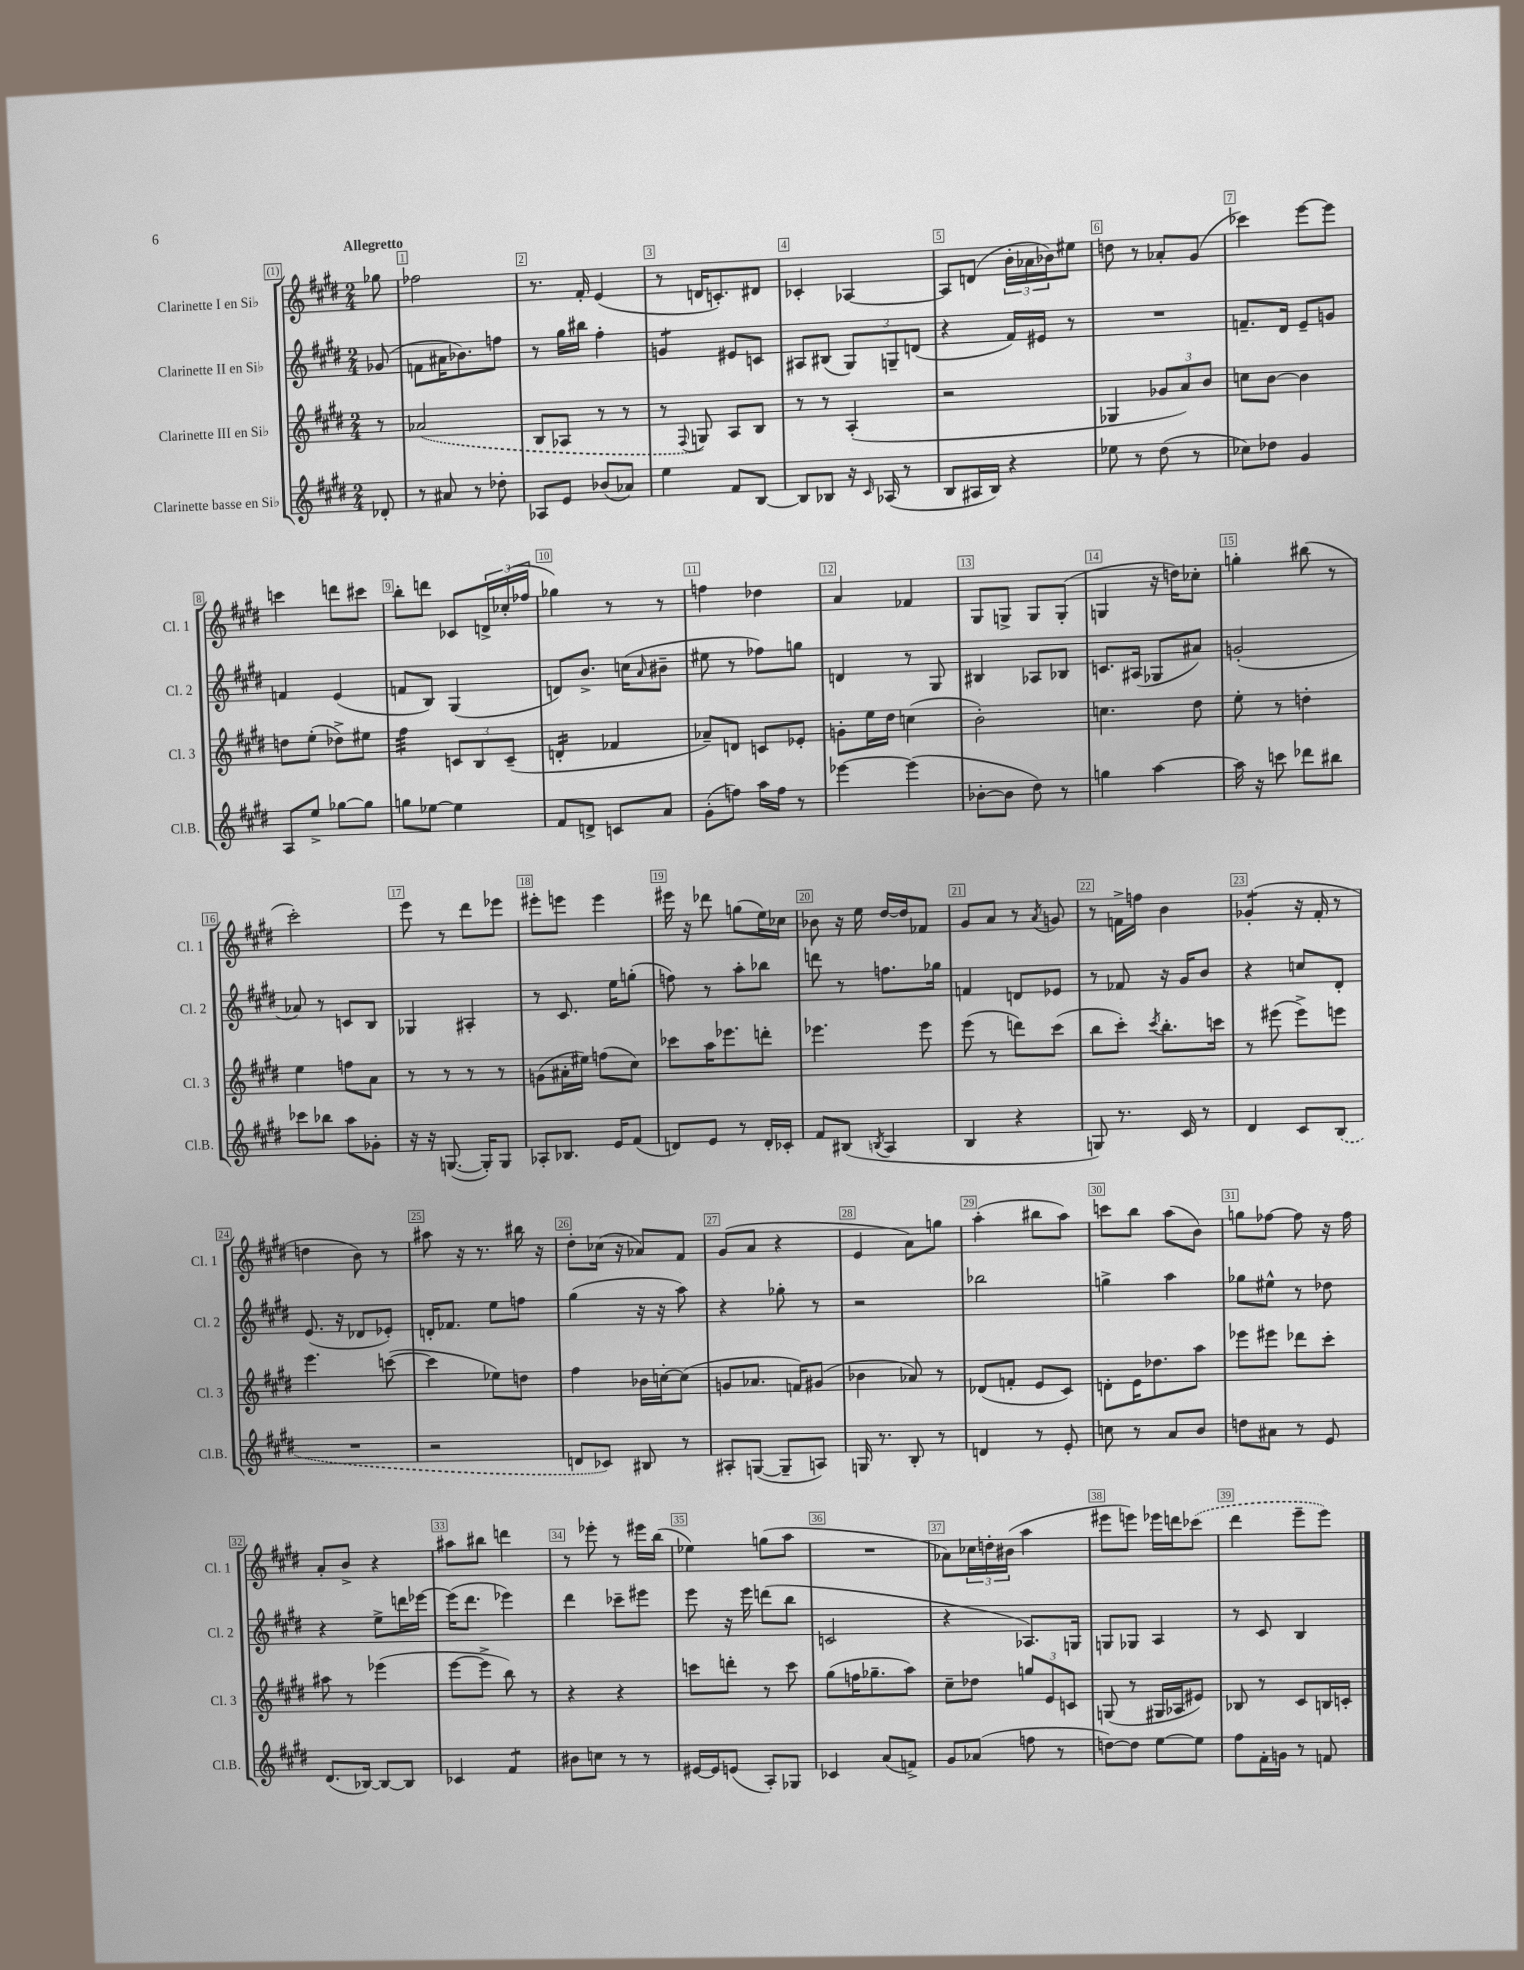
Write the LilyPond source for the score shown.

<<
\new StaffGroup <<
\new Staff = "s0" \with { instrumentName = "Clarinette I en Sib" shortInstrumentName = "Cl. 1" } {
    \clef treble \key e \major \numericTimeSignature \time 2/4 \partial 8 \tempo "Allegretto"
    ges''8 |
    fes''2 |
    r8. fis'16-. e'4( |
    r8 d'16 c'8.-.) dis'8 |
    ces'4-. aes4~ |
    aes8 d'8( \tuplet 3/2 { b'16-. aes'16 bes'16) } eis''8 |
    d''8 r8 aes'8-. gis'8( |
    ces'''4) e'''8~ e'''8 |
    c'''4 d'''8 cis'''8 |
    b''8-. d'''8 ces'8 \tuplet 3/2 { d'16-> ces''16-.( fes''16 } |
    ges''4) r8 r8 |
    f''4 des''4 |
    a'4 fes'4 |
    gis8 g8-> g8 g8-.( |
    g4 r16 d''16) ces''8-. |
    g''4-. bis''8( r8 |
    cis'''2-.) |
    e'''8 r8 dis'''8 ees'''8 |
    eis'''8-. e'''8 e'''4 |
    eis'''16 r16 des'''8 g''8( e''16) ces''16 |
    bes'8 r16 e''16 dis''16~ dis''16 fes'8 |
    gis'8 a'8 r8 \acciaccatura { a'8 } g'8 |
    r8 f'16-> f''16 b'4 |
    ges'4:8-.( r16 fis'16-. r8 |
    d''4 b'8) r8 |
    ais''8 r16 r8. bis''16 r16 |
    dis''8-. ces''16( r16 aes'8) fis'8 |
    gis'8( a'8 r4 |
    e'4 a'8) g''8 |
    a''4-.( bis''8 a''8) |
    c'''8 b''8 a''8( b'8) |
    g''8 fes''8~ fes''8 r16 fes''16 |
    a'8-. b'8-> r4 |
    ais''8 bis''8 d'''4 |
    r8 ees'''8-. r8 eis'''16 b''16( |
    ees''4) g''8( a''8 |
    R2 |
    aes'8) \tuplet 3/2 { ces''16 d''16-. bis'16( } a''4 |
    eis'''8 e'''8) ees'''16 d'''16 \once \slurDashed ces'''8( |
    dis'''4 e'''8-- e'''8) \bar "|." |
}
\new Staff = "s1" \with { instrumentName = "Clarinette II en Sib" shortInstrumentName = "Cl. 2" } {
    \clef treble \key e \major \numericTimeSignature \time 2/4 \partial 8
    ges'8( |
    f'8 ais'16 bes'8.) f''8 |
    r8 gis''16 bis''16 fis''4-. |
    g'4:8 eis'8 c'8 |
    ais8 bis8( \tuplet 3/2 { gis8) g8-- d'8( } |
    r4 fis'16) eis'16 r8 |
    R2 |
    f'8.-- dis'16 e'8-- g'8 |
    f'4 e'4( |
    f'8 b8) gis4( |
    d'8) b'8.-> c''16( \grace { a'16 } bis'8-- |
    eis''8 r8 fes''8) g''8 |
    d'4 r8 gis8 |
    bis4 aes8 bes8 |
    c'8. ais16( ges8 ais'8) |
    g'2-.( |
    aes'8) r8 c'8 b8 |
    ges4 ais4-. |
    r8 cis'8. e''16 g''8-.( |
    f''8) r8 a''8-. bes''8 |
    d'''8 r8 f''8. ges''16 |
    f'4 d'8 ees'8 |
    r8 fes'8 r16 gis'16 b'8 |
    r4 c''8 dis'8-. |
    e'8.( r16 des'8 ees'8-.) |
    d'16-. fes'8. e''8 f''8 |
    gis''4( r16 r16 a''8) |
    r4 ges''8-. r8 |
    r2 |
    bes''2 |
    g''4-> a''4 |
    ges''8 eis''8-^ r8 des''8 |
    r4 e''8-> d'''16 ees'''16~ |
    ees'''16( dis'''8. ees'''4) |
    dis'''4 ces'''8-- eis'''8 |
    e'''8 r16 e'''16 d'''8( b''8 |
    c'2 |
    r4 aes8.) g16 |
    g8 ges8 a4 |
    r8 cis'8 b4 \bar "|." |
}
\new Staff = "s2" \with { instrumentName = "Clarinette III en Sib" shortInstrumentName = "Cl. 3" } {
    \clef treble \key e \major \numericTimeSignature \time 2/4 \partial 8
    r8 |
    \once \slurDashed aes'2( |
    b8 aes8 r8 r8 |
    r8 \appoggiatura { fis8 } g8) a8 b8 |
    r8 r8 a4-.( |
    r2 |
    ges4 \tuplet 3/2 { ges'8 a'8) b'8 } |
    c''8 b'8~ b'4 |
    d''8 e''8-.( des''8->) eis''8 |
    fis''4:32 \tuplet 3/2 { c'8 b8 c'8--( } |
    d'4:16-. fes'4 |
    aes'8--) d'8 c'8 ees'8-. |
    g'8-. e''16 dis''16 c''4( |
    b'2-.) |
    c''4. dis''8 |
    e''8-. r8 d''4-. |
    e''4 f''8 a'8 |
    r8 r8 r8 r8 |
    g'8( ais'16-. eis''16) f''8( cis''8) |
    ces'''8 a''16 ees'''8. d'''8-. |
    ees'''4. ees'''8 |
    e'''8( r8 d'''8) cis'''8( |
    b''8 cis'''8-.) \acciaccatura { cis'''8 } b''8.-. c'''16 |
    r8 eis'''8( eis'''8->) e'''8 |
    e'''4. c'''8~( |
    c'''4 ees''8) d''8 |
    fis''4 bes'16 c''16~-. c''8( |
    g'8 aes'8. f'16) gis'8( |
    bes'4 aes'8) r8 |
    des'8( f'8-. e'8 cis'8) |
    d'8-. e'16 des''8. a''8 |
    ees'''8 eis'''8 des'''8 cis'''8-. |
    ais''8 r8 ees'''4( |
    e'''8~ e'''8-> b''8) r8 |
    r4 r4 |
    c'''8 d'''8-. r8 c'''8 |
    gis''8( f''16 ges''8.-- a''8) |
    cis''8-- des''8 \tuplet 3/2 { g''8 e'8 c'8 } |
    g8( r8 gis16 aes16 eis'8) |
    bes8 r8 cis'8 b16 c'16-. \bar "|." |
}
\new Staff = "s3" \with { instrumentName = "Clarinette basse en Sib" shortInstrumentName = "Cl.B." } {
    \clef treble \key e \major \numericTimeSignature \time 2/4 \partial 8
    des'8-. |
    r8 ais'8 r8 des''8-. |
    aes8 e'8 bes'8( aes'8) |
    e''4 fis'8 b8~ |
    b8 bes8 r16 \grace { cis'16 } aes16( r8 |
    b8 ais16 b16) r4 |
    ees''8 r8 dis''8( r8 |
    ces''8) des''8 gis'4 |
    a8 e''8-> ges''8~ ges''8 |
    g''8 ees''8~ ees''4 |
    fis'8 d'8-> c'8 a'8 |
    gis'8-.( f''8) a''16 f''16 r8 |
    ees'''4~ ees'''4( |
    bes'8~-. bes'8 dis''8) r8 |
    g''4 a''4~ |
    a''16 r16 c'''8 des'''8 bis''8 |
    ces'''8 bes''8 a''8 ges'8-. |
    r16 r16 g8.~( g16-.) g8 |
    aes8-. bes8. e'16 fis'8( |
    d'8) e'8 r8 d'16-. ces'16-. |
    fis'8 bis8( \acciaccatura { b8 } a4 |
    b4 r4 |
    g8) r8. cis'16 r8 |
    dis'4 cis'8 \once \slurDashed b8( |
    R2 |
    r2 |
    d'8 ces'8) bis8 r8 |
    ais8-. g8~( g8-- a8) |
    g16 r8. b8-. r8 |
    d'4 r8 e'8-. |
    c''8 r8 a'8 b'8 |
    d''8 ais'8 r8 e'8 |
    dis'8.( bes16~) bes8~ bes8 |
    ces'4 fis'4:8 |
    bis'8 c''8 r8 r8 |
    eis'16~ eis'16 e'8( a8-.) ges8 |
    ces'4 a'8( f'8->) |
    gis'8 aes'8( f''8 r8 |
    d''8~) d''8 e''8~ e''8 |
    fis''8 fis'16-. g'16 r8 f'8 \bar "|." |
}
>>
>>
\layout { \context { \Score \override BarNumber.break-visibility = ##(#f #t #t) barNumberVisibility = #all-bar-numbers-visible \override BarNumber.stencil = #(make-stencil-boxer 0.1 0.3 ly:text-interface::print) } }
